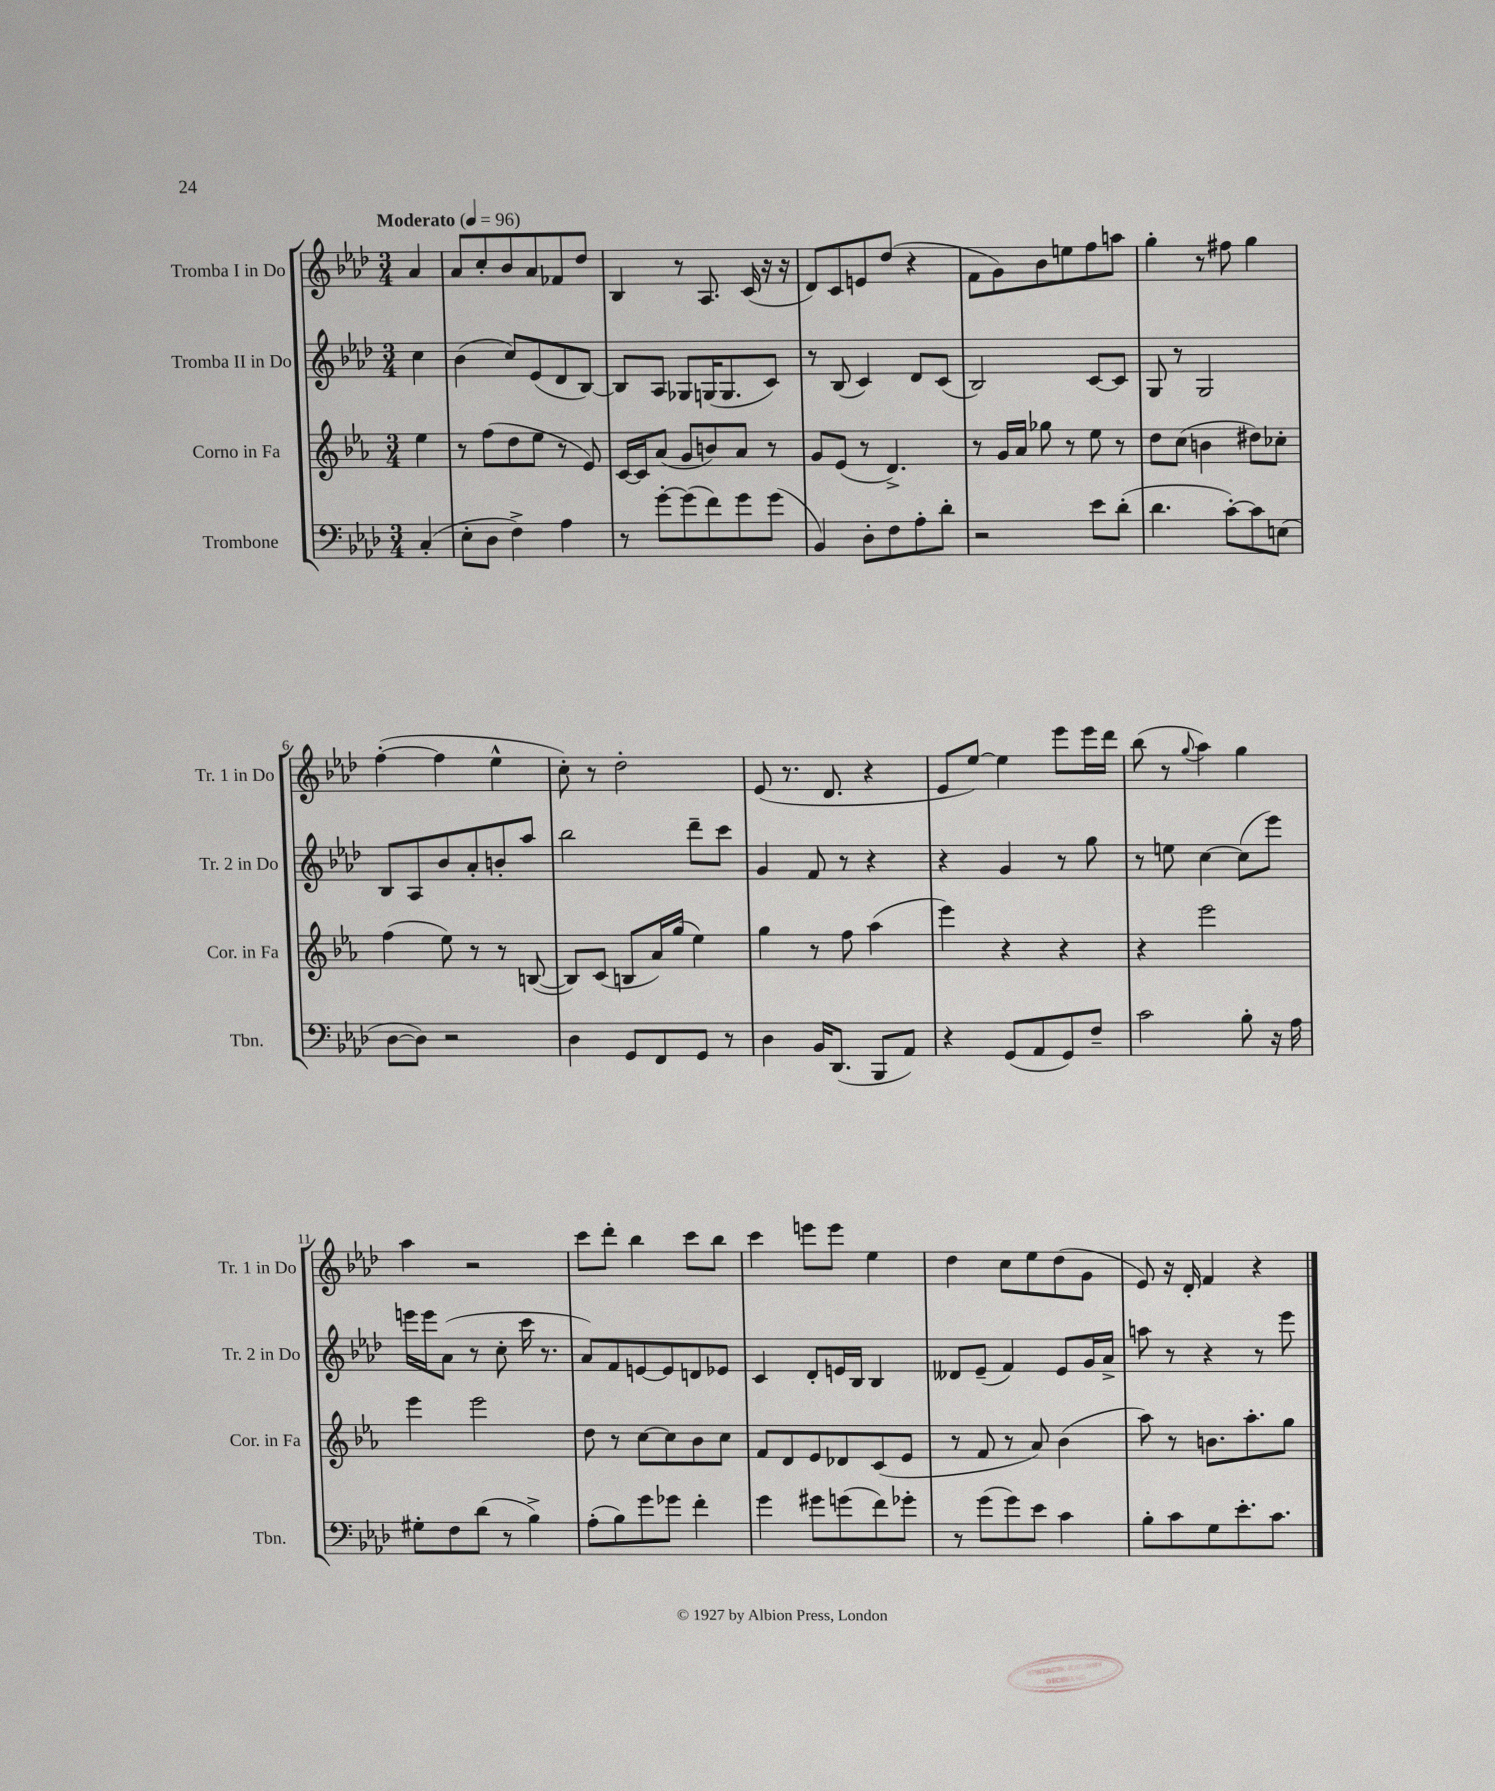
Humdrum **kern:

**kern	**kern	**kern	**kern
*staff4	*staff3	*staff2	*staff1
*clefF4	*clefG2	*clefG2	*clefG2
*k[b-e-a-d-]	*k[b-e-a-]	*k[b-e-a-d-]	*k[b-e-a-d-]
*M3/4	*M3/4	*M3/4	*M3/4
*MM96	*MM96	*MM96	*MM96
(4C'/	4ee-\	4cc\	4a-/
=	=	=	=
8E-'\L	8r	(4b-\	8a-/L
8D-\J	(8ff\L	.	8cc'/
4F^\)	8dd\	8cc/L)	8b-/
.	8ee-\J	(8e-/	8a-/
4A-\	8r	8d-/	8f-/
.	8e-/)	[8B-/J)	8dd-/J
=	=	=	=
8r	[16c/LL	8B-/]L	4B-/
.	16c/]J	.	.
[8g'\L	(8a-/J	8A-/J	.
(8g\]	8g/L	8G-/L	8r
8f\)	8b/)	(16G/K	8.A-/
.	.	8.G/	.
8g\	8a-/J	.	.
.	.	.	(16c/
(8g\J	8r	8c/J)	16r
.	.	.	16r
=	=	=	=
4BB-/)	8g/L	8r	8d-/L)
.	(8e-/J	(8B-/	8c/
8D-'\L	8r	4c/)	8e/
8F\	4.d^/)	.	(8dd-/J
8A-'\	.	8d-/L	4r
8d-'\J	.	(8c/J	.
=	=	=	=
2r	8r	2B-/)	8f\L
.	16g/LL	.	8g\)
.	16a-/JJ	.	.
.	8gg-\	.	8b-\
.	8r	.	8ee\
8e-\L	8ee-\	[8c/L	8ff\
(8d-'\J	8r	8c/]J	8aa\J
=	=	=	=
4.d-\	8dd\L	8G/	4gg'\
.	(8cc\J	8r	.
.	4b\	2G/	8r
[8c'\L)	.	.	8ff#\
8c\]	8dd#\L)	.	4gg\
(8E\J	8cc-'\J	.	.
=	=	=	=
[8D-\L	(4ff\	8B-/L	([4ff'\
8D-\]J)	.	8A-/	.
2r	8ee-\)	8b-/	4ff\]
.	8r	8a-'/	.
.	8r	8b'/	4ee-^^\
.	([8B/	8aa-/J	.
=	=	=	=
4D-\	8B/]L)	2bb-\	8cc'\)
.	(8c/J	.	8r
8GG/L	8B/L	.	2dd-'\
8FF/	16a-/L)	.	.
.	(16gg/JJ	.	.
8GG/J	4ee-\)	8ddd-~\L	.
8r	.	8ccc\J	.
=	=	=	=
4D-\	4gg\	4g/	(8e-/
.	.	.	8.r
16BB-/LK	8r	8f/	.
(8.DD-/J	.	.	8.d-/
.	8ff\	8r	.
8BBB-/L	(4aa-\	4r	4r
8AA-/J)	.	.	.
=	=	=	=
4r	4eee-\)	4r	8e-/L
.	.	.	[8ee-/J)
(8GG/L	4r	4g/	4ee-\]
8AA-/	.	.	.
8GG/)	4r	8r	8eee-\L
8F~/J	.	8gg\	16eee-\L
.	.	.	16ddd-\JJ
=	=	=	=
2c\	4r	8r	(8bb-\
.	.	8ee\	8r
.	.	.	8qqgg/
.	2eee-\	[4cc\	4aa-\)
8B-'\	.	(8cc\]L	4gg\
16r	.	8eee-\J)	.
16A-\	.	.	.
=	=	=	=
8G#'\L	4eee-\	16eee\LL	4aa-\
.	.	16eee\J	.
8F\	.	(8a-\J	.
(8d-\J	2eee-\	8r	2r
8r	.	8cc'\	.
4B-^\)	.	16ccc\	.
.	.	8.r	.
=	=	=	=
(8A-'\L	8dd\	8a-/L)	8ccc\L
8B-\)	8r	8f/	8ddd-'\J
8g\	[8cc\L	[8e/	4bb-\
8g-\J	8cc\]	8e/]	.
4f'\	8b-\	8d/	8ccc\L
.	8cc\J	8e-/J	8bb-\J
=	=	=	=
4g\	8f/L	4c/	4ccc\
.	8d/	.	.
8g#\L	8e-/	8d-'/L	8eee\L
(8g\	8d-/	16e/L	8eee\J
.	.	16B-/JJ	.
8f\)	(8c/	4B-/	4ee-\
8g-'\J	8e-/J	.	.
=	=	=	=
8r	8r	8d--/L	4dd-\
(8g\L	8f/	(8e-~/J	.
8g\)	8r	4f/)	8cc\L
8e-\J	8a-/)	.	8ee-\
4c\	(4b-\	8e-/L	(8dd-\
.	.	16g/L	8g\J
.	.	16a-^/JJ	.
=	=	=	=
8B-'\L	8aa-\)	8aa\	8e-/)
8c\	8r	8r	16r
.	.	.	16d-'/
8G\	8.b\L	4r	4f/
8.e-'\	.	.	.
.	8.aa-'\	.	.
.	.	8r	4r
8.c\J	.	.	.
.	8gg\J	8eee-\	.
==	==	==	==
*-	*-	*-	*-
